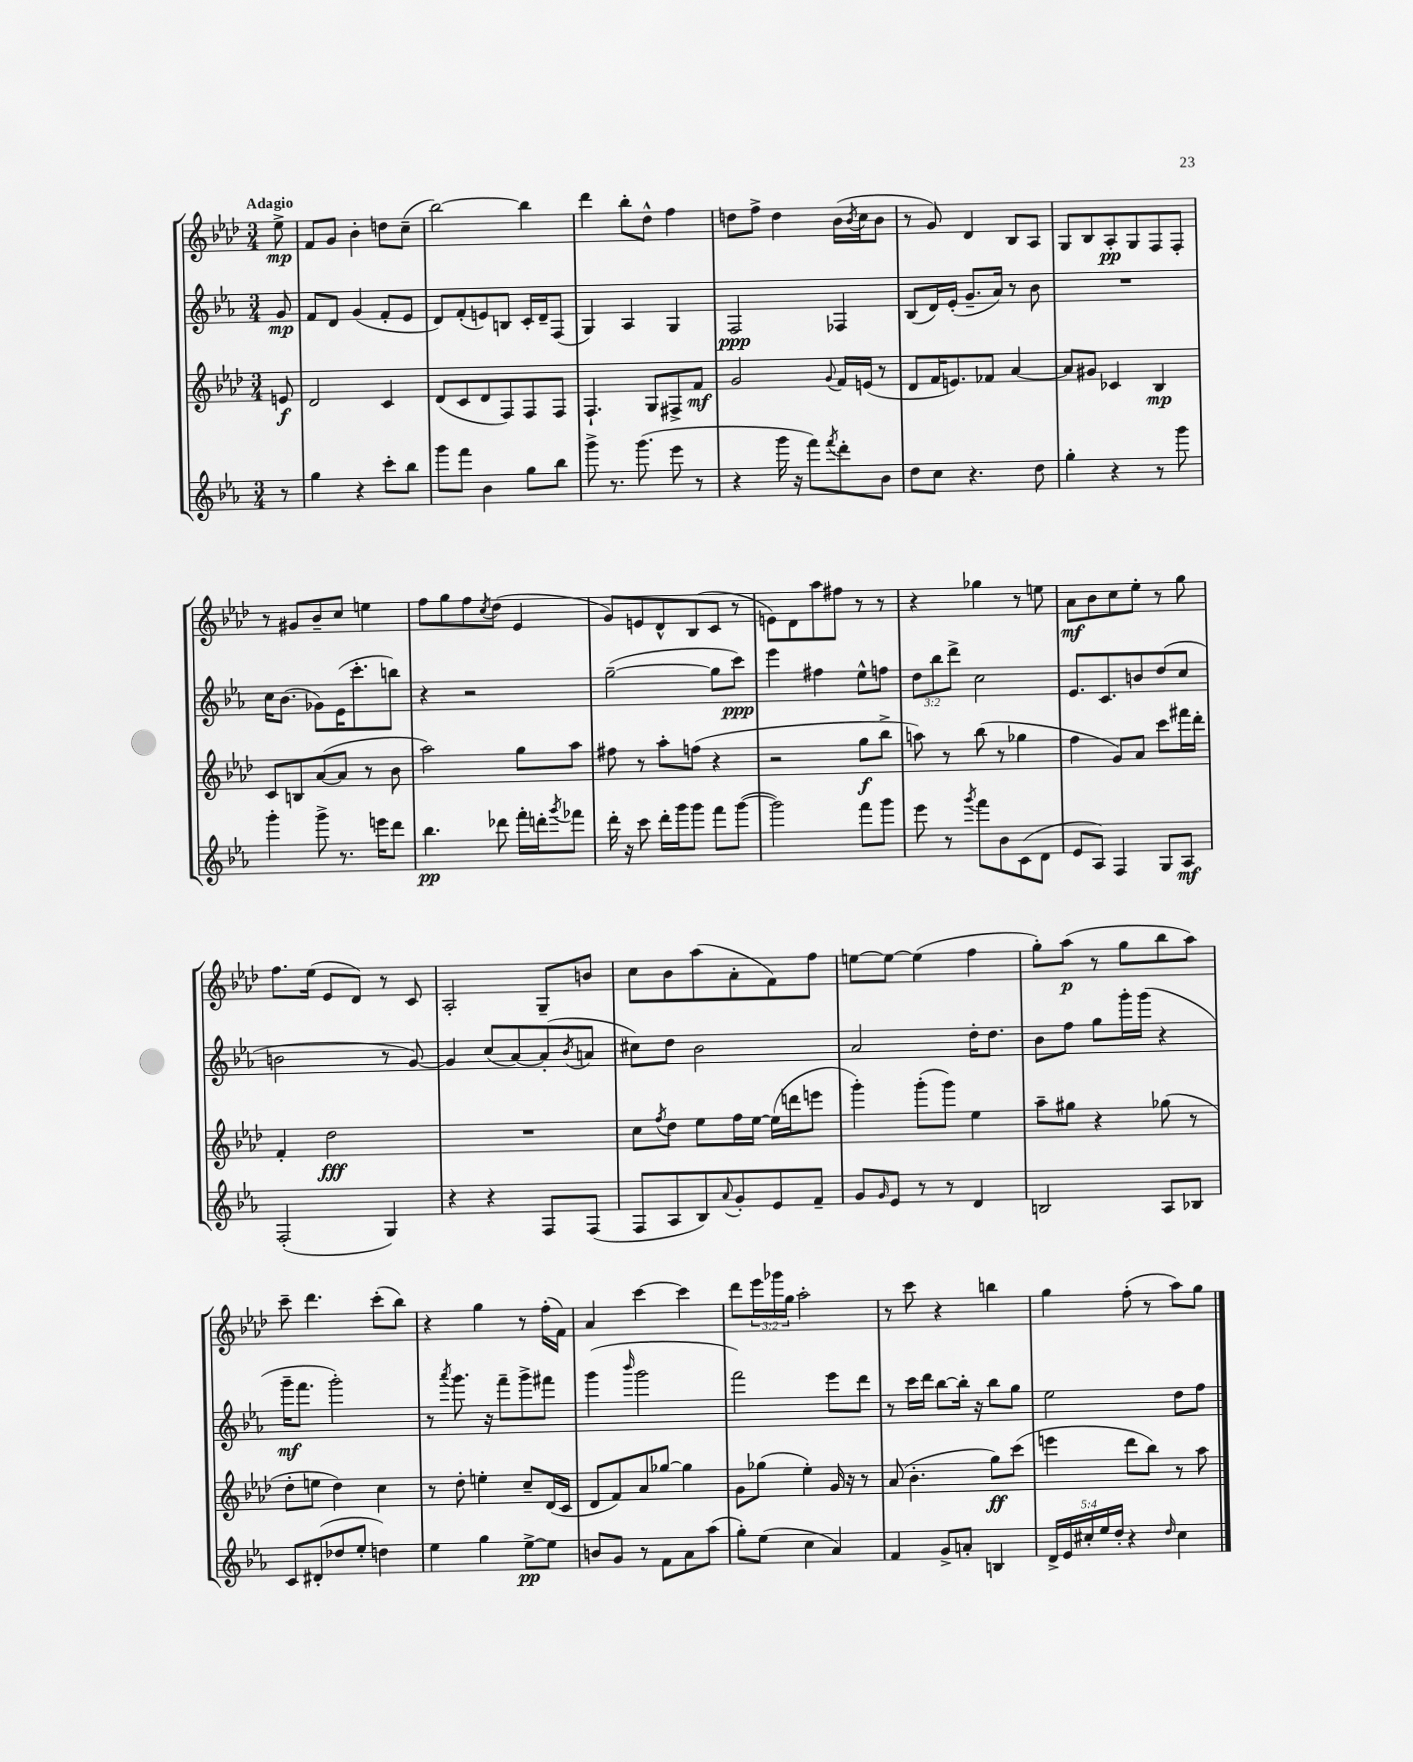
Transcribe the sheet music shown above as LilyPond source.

<<
\new StaffGroup <<
\new Staff = "s0" {
    \clef treble \key aes \major \numericTimeSignature \time 3/4 \override Staff.TupletNumber.text = #tuplet-number::calc-fraction-text \partial 8 \tempo "Adagio"
    ees''8->\mp |
    f'8 g'8 bes'4-. d''8 c''8--( |
    bes''2~) bes''4 |
    des'''4 bes''8-. des''8-^ f''4 |
    d''8 f''8-> d''4 bes'16( \acciaccatura { bes'8 } c''16 bes'8 |
    r8 g'8) des'4 bes8 aes8 |
    g8 bes8 aes8-.\pp g8 f8 f8-. |
    r8 gis'8 bes'8-- c''8 e''4 |
    f''8 g''8 f''8 \acciaccatura { c''8 } des''8( ees'4 |
    g'8) e'8 des'8-^ bes8( c'8 r8 |
    e'8) des'8 aes''8 fis''8 r8 r8 |
    r4 ges''4 r8 e''8 |
    aes'8\mf bes'8 c''8 ees''8-. r8 g''8 |
    f''8. ees''16( ees'8 des'8) r8 c'8 |
    aes2-. g8-- b'8 |
    c''8 bes'8 aes''8( aes'8-. f'8) f''8 |
    e''8~ e''8~ e''4( f''4 |
    g''8-.) aes''8\p( r8 g''8 bes''8 aes''8) |
    c'''8-- des'''4. c'''8-.( bes''8) |
    r4 g''4 r8 f''16-.( f'16) |
    aes'4 c'''4~ c'''4 |
    des'''8 \tuplet 3/2 { ees'''16 ges'''16 g''16 } aes''2-. |
    r8 c'''8 r4 b''4 |
    g''4 f''8-.( r8 aes''8) g''8 \bar "|." |
}
\new Staff = "s1" {
    \clef treble \key ees \major \numericTimeSignature \time 3/4 \override Staff.TupletNumber.text = #tuplet-number::calc-fraction-text \partial 8
    g'8\mp |
    f'8 d'8 g'4( f'8-. ees'8 |
    d'8) f'8-.( e'8) b8 c'16-. d'16-- f8( |
    g4) aes4 g4 |
    f2\ppp fes4 |
    bes8( d'16) ees'16-.( g'8.-- aes'16) r8 bes'8 |
    R2. |
    c''16 bes'8.( ges'8) ees'16( c'''8.-. b''8) |
    r4 r2 |
    g''2~--( g''8 c'''8\ppp) |
    ees'''4 fis''4 ees''8-^ f''8 |
    \tuplet 3/2 { d''8 bes''8 d'''8-> } c''2 |
    ees'8. c'8. b'8 d''8( c''8 |
    b'2 r8 g'8~) |
    g'4 c''8( aes'8~) aes'8-.( \acciaccatura { bes'8 } a'8 |
    cis''8) d''8 bes'2 |
    aes'2 d''16-. d''8. |
    bes'8 f''8 g''8 g'''16-. g'''16( r4 |
    g'''16--\mf f'''8. g'''2-.) |
    r8 \acciaccatura { aes'''8 } g'''8. r16 f'''8-- g'''8-> fis'''8 |
    g'''4( \grace { bes'''16 } g'''2 |
    f'''2) ees'''8 d'''8 |
    r8 c'''16 d'''16 bes''8~ bes''16-. r16 bes''8 g''8 |
    ees''2 d''8 f''8 \bar "|." |
}
\new Staff = "s2" {
    \clef treble \key aes \major \numericTimeSignature \time 3/4 \partial 8
    e'8\f |
    des'2 c'4 |
    des'8( c'8 des'8 f8) f8 f8 |
    f4.-! g8 fis8-> f'8\mf |
    g'2 \appoggiatura { g'8 } f'16 e'16( r8 |
    des'8 f'16 e'8.) fes'8 aes'4~ |
    aes'8 gis'8 ces'4 bes4\mp |
    c'8 b8 aes'8~( aes'8 r8 bes'8 |
    aes''2) g''8 aes''8 |
    fis''8 r8 aes''8-. f''8( r4 |
    r2 g''8\f bes''8-> |
    a''8) r8 bes''8( r8 ges''4 |
    f''4 g'8) aes'8 c'''8 fis'''16 des'''16-. |
    f'4-. des''2\fff |
    R2. |
    c''8 \acciaccatura { f''8 } des''8 ees''8 f''16 ees''16~ ees''16( d'''16 e'''8 |
    g'''4-.) g'''8-.( g'''8) ees''4 |
    aes''8-- gis''8 r4 ges''8( r8 |
    des''8-. e''8 des''4) c''4 |
    r8 des''8-. e''4-. c''8-- des'16( c'16 |
    des'8 f'8) aes'8 ges''8~ ges''4 |
    g'8 ges''8( ees''4-.) g'16 r16 r8 |
    aes'8( bes'4.-. g''8\ff) c'''8( |
    e'''4 des'''8 bes''8) r8 aes''8 \bar "|." |
}
\new Staff = "s3" {
    \clef treble \key ees \major \numericTimeSignature \time 3/4 \override Staff.TupletNumber.text = #tuplet-number::calc-fraction-text \partial 8
    r8 |
    g''4 r4 c'''8-. bes''8 |
    g'''8 f'''8 bes'4 g''8 bes''8 |
    g'''8-> r8. g'''8.( ees'''8 r8 |
    r4 g'''16 r16 f'''8) \acciaccatura { f'''8 } d'''8-. bes'8 |
    d''8 c''8 r4. d''8 |
    g''4-. r4 r8 g'''8 |
    g'''4-. g'''8-> r8. e'''16 d'''8 |
    bes''4.\pp des'''8 f'''16-. d'''16-. \acciaccatura { g'''8 } fes'''8 |
    d'''16-. r16 c'''8 d'''16-. g'''16 g'''8 f'''8 g'''8~( |
    g'''2) f'''8 g'''8 |
    ees'''8 r8 \acciaccatura { g'''8 } f'''8 bes'8 c'8( d'8 |
    ees'8 aes8) f4 g8 aes8\mf |
    f2-.( g4) |
    r4 r4 f8 f8( |
    f8 aes8 bes8) \appoggiatura { aes'8 } g'8-. ees'8 f'8-- |
    g'8 \grace { g'16 } ees'8 r8 r8 d'4 |
    b2 aes8 bes8 |
    c'8 dis'8-.( des''8 ees''8-. d''4) |
    ees''4 g''4 ees''8~->\pp ees''8 |
    b'8 g'8 r8 f'8 aes'8 aes''8( |
    g''8-.) ees''8( c''4 aes'4) |
    f'4 g'8-> a'8-. b4 |
    \tuplet 5/4 { d'16-> ees'16 cis''16-. ees''16 d''16-. } r4 \grace { d''16 } cis''4 \bar "|." |
}
>>
>>
\layout { \context { \Score \remove "Bar_number_engraver" } }
